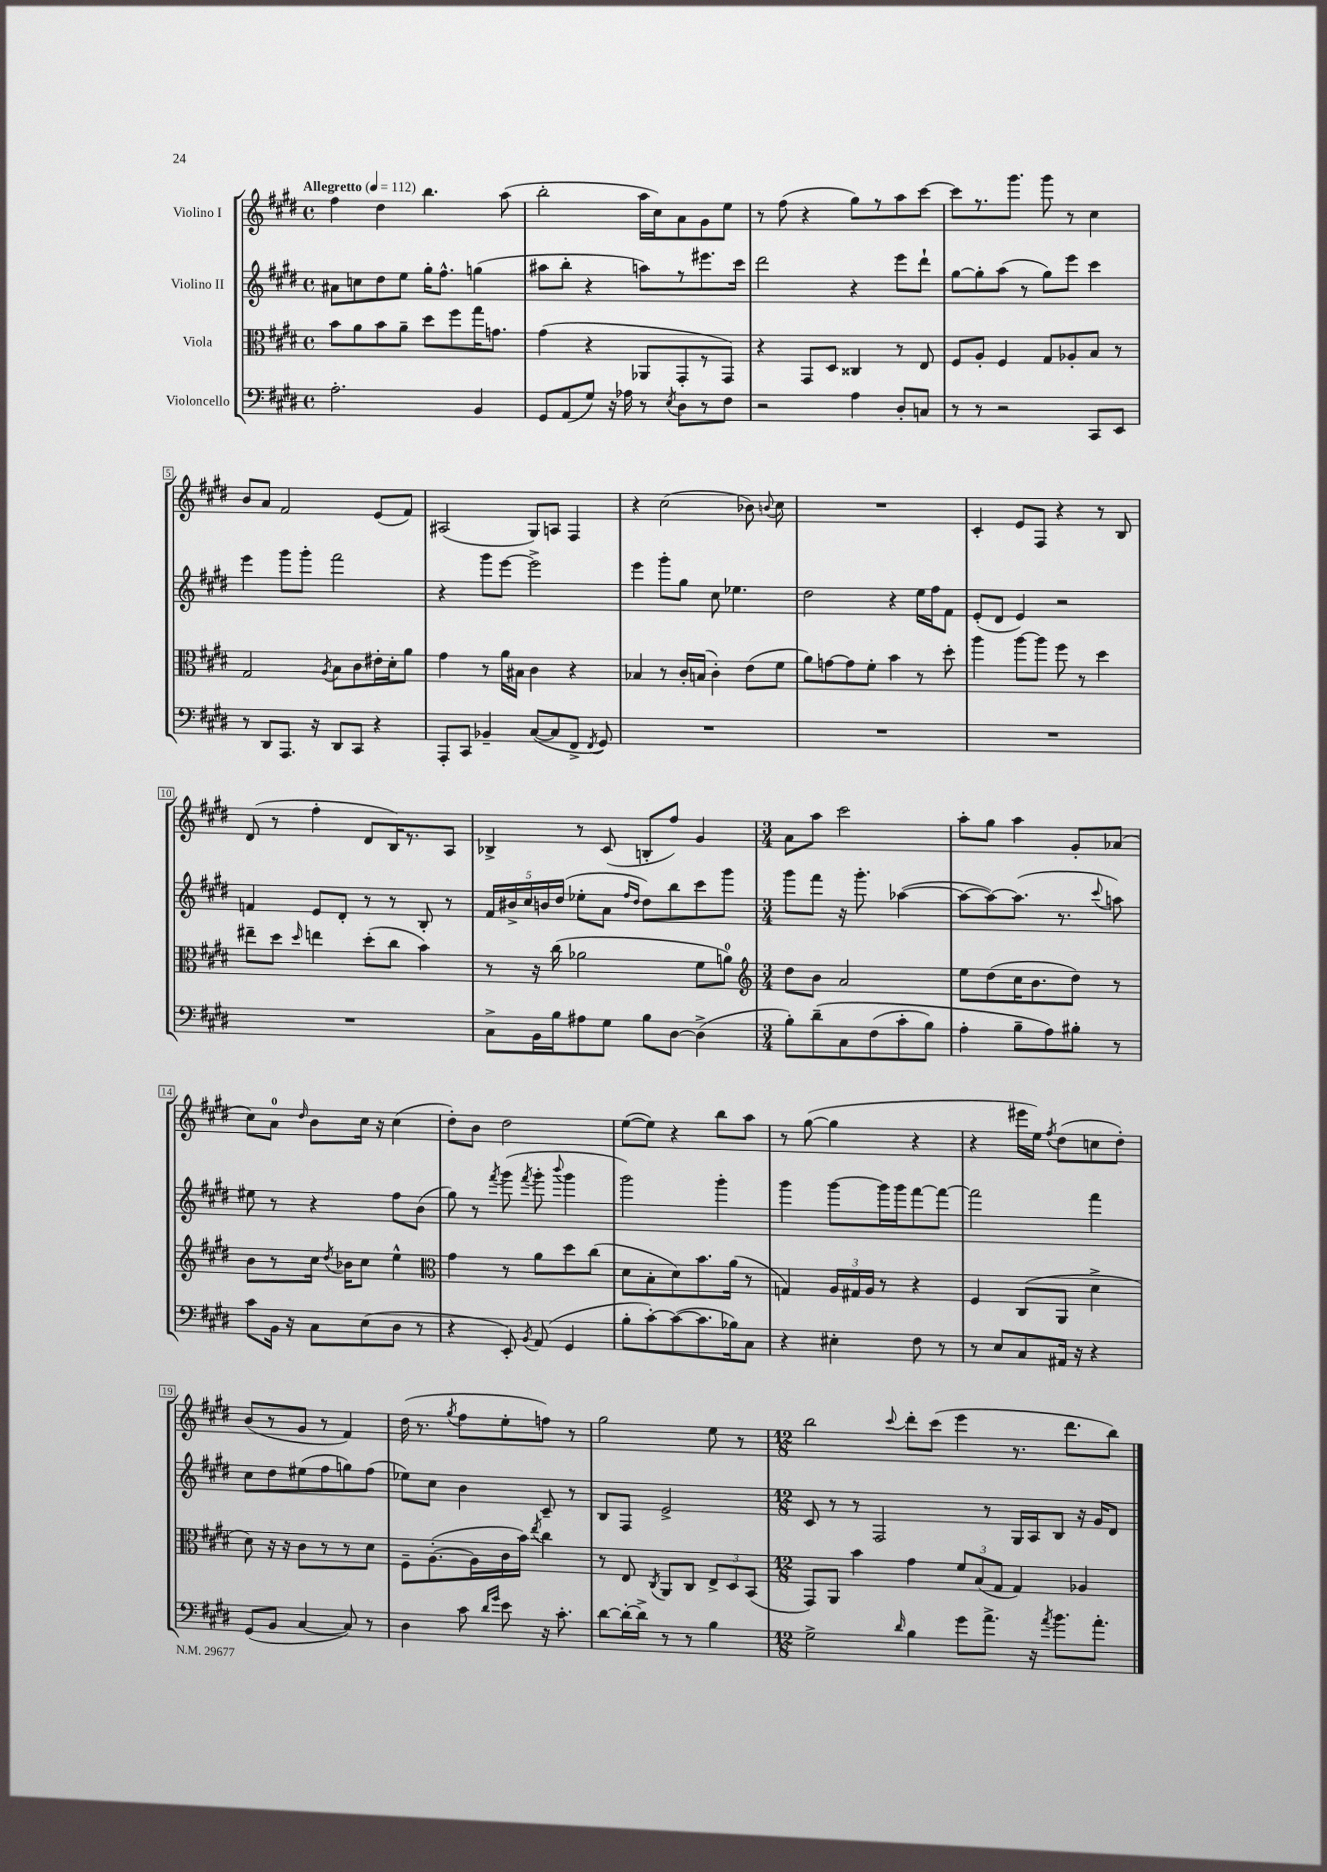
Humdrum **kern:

**kern	**kern	**kern	**kern
*part4	*part3	*part2	*part1
*staff4	*staff3	*staff2	*staff1
*I"Violoncello	*I"Viola	*I"Violino II	*I"Violino I
*clefF4	*clefC3	*clefG2	*clefG2
*k[f#c#g#d#]	*k[f#c#g#d#]	*k[f#c#g#d#]	*k[f#c#g#d#]
*M4/4	*M4/4	*M4/4	*M4/4
*met(c)	*met(c)	*met(c)	*met(c)
*MM112	*MM112	*MM112	*MM112
=1	=1	=1	=1
!	!	!	!LO:TX:a:B:t=Allegretto
2.A'\	8b\L	8a#X\L	4ff#\
.	8a\	8ccn\	.
.	8b\	8dd#\	4dd#\
.	8a~\J	8ee\J	.
.	8dd#\L	16gg#'\KL	4.bb\
.	.	8.ff#^^\J	.
.	8ff#\	.	.
4BB/	16gg#\K	(4ggn\	.
.	8.gn\J	.	.
.	.	.	(8aa\
=2	=2	=2	=2
8GG#/L	(4g#\	8aa#X\L	2bb'\
(8AA/	.	8bb'\J	.
8G#/J)	4r	4r	.
16r	.	.	.
16A-X\	.	.	.
8r	8AA-X/L	8aan\L)	16aa\LL
.	.	.	16cc#\J)
8qE/	.	.	.
8D#\L	8GG#'/	8r	8a\
8r	8r	8.eee#X\	8g#\
8F#\J	8GG#/J)	.	8ee\J
.	.	16ccc#\Jk	.
=3	=3	=3	=3
2r	4r	2ddd#\	8r
.	.	.	(8ff#\
.	8GG#/L	.	4r
.	8D#/J	.	.
4A\	4C##X/	4r	8gg#\L)
.	.	.	8r
8D#'/L	8r	8eee\L	8aa\
8Cn/J	8E/	8ddd#`\J	[8ccc#\J
=4	=4	=4	=4
8r	8F#/L	[8gg#\L	8ccc#\L]
8r	8A'/J	8gg#'\]	8.r
2r	4F#/	(8aa\J	.
.	.	.	8.ggg#\J
.	.	8r	.
.	8G#/L	8gg#\L)	8ggg#\
.	8A-X'/	8eee\J	8r
8CC#/L	8B/J	4ccc#\	4cc#\
8EE/J	8r	.	.
!!LO:LB:g=z
=5	=5	=5	=5
8r	2G#/	4eee\	8b/L
8DD#/L	.	.	8a/J
8.AAA/J	.	8ggg#\L	2f#/
.	.	8ggg#'\J	.
16r	.	.	.
.	8qA/	.	.
8DD#/L	8B\L	2fff#\	.
8CC#/J	8c#\	.	.
4r	16e#X'\L	.	(8e/L
.	16d#'\J	.	.
.	8a\J	.	8f#/J)
=6	=6	=6	=6
8AAA'/L	4g#\	4r	(2A#X/
8CC#/J	.	.	.
4BB-X~/	8r	8ggg#\L	.
.	16a\LL	[8eee\J	.
.	16B#X\JJ	.	.
([8C#/L	4c#\	2eee^\]	8G#/L)
8C#/]	.	.	8An/J
8FF#^/J	4r	.	4F#/
8qFF#/	.	.	.
8GG#/)	.	.	.
=7	=7	=7	=7
1r	4B-X/	4eee\	4r
.	8r	8ggg#'\L	(2cc#\
.	16c#'/LL	8gg#\J	.
.	(16Bn/JJ	.	.
.	4c#'\)	8cc#\	.
.	.	4.ee-X\	.
.	(8e\L	.	8b-X\)
.	.	.	8qqbn/
.	8f#\J	.	8cc#\
=8	=8	=8	=8
1r	8a\L)	2dd#\	1r
.	[8gn\	.	.
.	8g\]	.	.
.	8f#'\J	.	.
.	4b\	4r	.
.	8r	16ee\LL	.
.	.	16ff#\J	.
.	8dd#'\	8f#\J	.
=9	=9	=9	=9
1r	4aa\	(8e'/L	4c#'/
.	.	8d#/J	.
.	[8aa\L	4e/)	8e/L
.	8aa\J]	.	8F#/J
.	8ff#\	2r	4r
.	8r	.	.
.	4dd#\	.	8r
.	.	.	8B/
!!LO:LB:g=z
=10	=10	=10	=10
1r	8ee#X~\L	4fn/	(8d#/
.	8dd#\J	.	8r
.	16qqdd#/	.	.
.	4een\	8e/L	4ff#'\
.	.	8d#'/J	.
.	(8dd#'\L	8r	8d#/L
.	8cc#\J	8r	16B/K)
.	.	.	8.r
.	4b\)	8B'/	.
.	.	8r	8A/J
=11	=11	=11	=11
8C#^\L	8r	20f#/LL	4B-X^/
.	.	20b#X^/	.
.	.	20cc#/	.
16BB\L	16r	.	.
.	.	20bn/	.
16B\J	(16cc#\	.	.
.	.	(20dd#/JJ	.
8A#X\	2a-X\	8ee-X'\L	8r
8G#\J	.	8a\J	(8c#/
.	.	16qqff#/LL	.
.	.	16qqdd#/JJ	.
8B\L	.	8dd#\L)	8Bn'/L
[8D#\J	.	8bb\	8ff#/J)
(4D#^\]	8f#\L	8ccc#\	4g#/
.	8an\J)	8ggg#\J	.
=12	=12	=12	=12
*	*clefG2	*	*
*M3/4	*M3/4	*M3/4	*M3/4
8B'\L)	8dd#\L	8ggg#\L	8a\L
(8d#~\	8b\J	8fff#\J	8aa\J
8C#\	2a/	16r	2ccc#\
.	.	8.ggg#'\	.
(8F#\	.	.	.
8c#'\	.	([4aa-X\	.
8B\J)	.	.	.
=13	=13	=13	=13
4A'\	8ee\L	8aa-\L_	8aa'\L
.	(8dd#\	8aa-\_)	8gg#\J
8B~\L	16cc#\K	(8.aa-\J]	4aa\
.	8.b\	.	.
8A\)	.	.	.
.	.	8.r	.
8B#X'\J	8dd#\J)	.	8g#'/L
.	.	8qqccc#/	.
8r	8r	8aan\)	(8a-X/J
!!LO:LB:g=z
=14	=14	=14	=14
8c#\L	8b\L	8ee#X\	8cc#\L)
16BB\Jk	8r	8r	8a\J
16r	.	.	.
.	.	.	16qqdd#/
8C#\L	16cc#\Jk	4r	8b\L
.	8qdd#/	.	.
.	16b-X\KL	.	.
(8E\	8cc#\J	.	16cc#\Jk
.	.	.	16r
8D#\J	4ee^^\	8ff#\L	(4cc#\
8r	.	(8b\J	.
=15	=15	=15	=15
*	*clefC3	*	*
4r	4g#\	8gg#\)	8dd#'\L)
.	.	8r	8b\J
.	.	8qfff#/	.
8EE'/)	8r	(8ggg#\	2dd#\
8qBB/	.	8qfff#/	.
(8AA/	8a\L	8ggg#'\	.
.	.	8qqbbb/	.
4GG#/	8dd#\	4ggg#\	.
.	(8cc#\J	.	.
=16	=16	=16	=16
8B'\L	8d#\L	2ggg#\)	([8ee\L
[8c#'\)	8B'\	.	8ee\J])
(8c#\_	8d#\)	.	4r
8.c#\]	8.b\	.	.
.	.	4ggg#'\	8bb\L
16B-X\k)	(16a\Jk	.	.
8C#\J	8r	.	8aa\J
=17	=17	=17	=17
4r	4Gn/)	4ggg#\	8r
.	.	.	([8gg#\
4E#X'\	24A/LL	[8ggg#\L	4gg#\]
.	24G#X/	.	.
.	24A/JJ	.	.
.	8r	16ggg#\L]	.
.	.	16ggg#\J	.
8F#\	4r	[8fff#\	4r
8r	.	8fff#\J_	.
=18	=18	=18	=18
8r	4F#/	2fff#\]	4r
8E/L	.	.	.
8C#/	(8C#/L	.	16eee#X\LL
.	.	.	16ee\JJ)
.	.	.	8qff#/
16AA#X/Jk	8AA/J	.	(8dd#\L
16r	.	.	.
4r	4d#^\	4fff#\	8ccn\
.	.	.	8dd#'\J)
!!LO:LB:g=z
=19	=19	=19	=19
(8GG#/L	8d#\)	8cc#\L	(8b/L
8BB/J	16r	8dd#\	8r
.	16r	.	.
[4C#/	8c#\L	(8ee#X\	8g#/J
.	8r	8ff#\	8r
8C#/])	8r	8ggn\)	4f#/)
8r	8d#\J	(8ff#\J	.
=20	=20	=20	=20
4D#\	8F#~\L	8ee-X\L)	(16dd#\
.	.	.	8.r
.	([8.A'\	8cc#\J	.
.	.	.	8qgg#/
8c#\	.	4b\	8ff#\L
.	16A\L]	.	.
16qqd#/LL	.	.	.
16qqg#/JJ	.	.	.
8e\	16c#\	.	8ee'\
.	16b\JJ)	.	.
.	8qee/	.	.
16r	4cc#\	8c#~/	8ffn\J)
8.c#'\	.	.	.
.	.	8r	8r
=21	=21	=21	=21
[8d#\L	8r	8B/L	2gg#\
16d#'\L_	8E/	8F#/J	.
16d#^\JJ]	.	.	.
.	8qC#/	.	.
8r	8AA/L	2e^/	.
8r	8C#/J	.	.
4B\	12E^/L	.	8ee\
.	12D#/	.	.
.	.	.	8r
.	(12BB/J	.	.
=22	=22	=22	=22
*M12/8	*M12/8	*M12/8	*M12/8
2G#^\	8GG#/L)	8c#/	2bb\
.	8AA/J	8r	.
.	4b\	8r	.
.	.	2F#/	.
16qqd#/	.	.	8qqccc#/
4B\	4g#\	.	8ddd#'\L
.	.	.	(8ccc#\J
8g#\L	12f#/L	.	4eee\
.	(12B/	.	.
8.a^\J	.	8r	.
.	12G#/J	.	.
.	4G#/)	16G#/LL	8.r
16r	.	16A/J	.
8qa/	.	.	.
8.b\L	.	8B/J	.
.	.	.	8.ddd#\L
.	4A-X/	16r	.
8.a'\J	.	16g#/KL	.
.	.	8d#/J	8bb\J)
==	==	==	==
*-	*-	*-	*-
